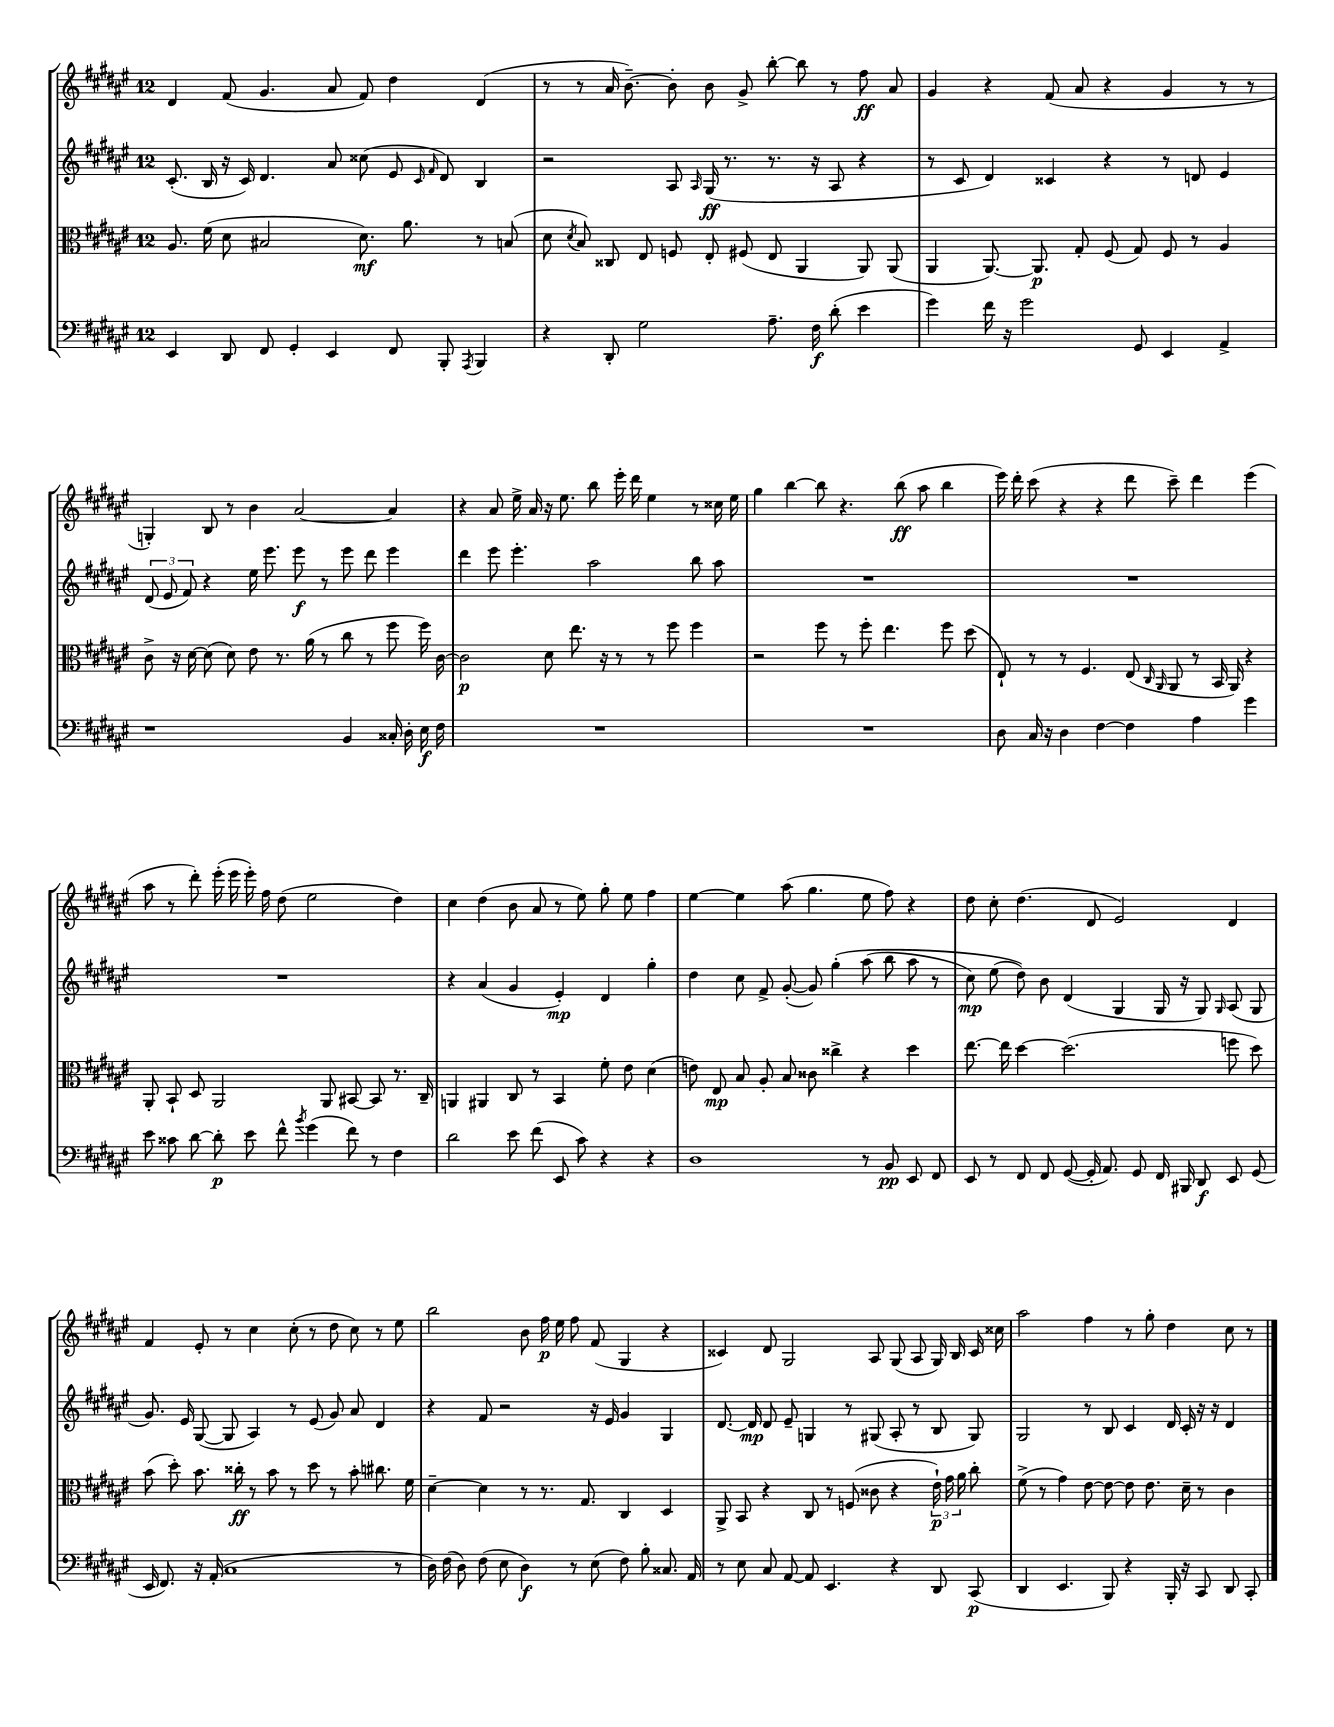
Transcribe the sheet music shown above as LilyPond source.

<<
\new StaffGroup <<
\new Staff = "s0" {
    \clef treble \key fis \major \once \override Staff.TimeSignature.style = #'single-digit \time 12/8
    \autoBeamOff dis'4 fis'8( gis'4. ais'8 fis'8) dis''4 dis'4( |
    r8 r8 ais'16 b'8.~--) b'8-. b'8 gis'8-> b''8~-. b''8 r8 fis''8\ff ais'8 |
    gis'4 r4 fis'8( ais'8 r4 gis'4 r8 r8 |
    g4-.) b8 r8 b'4 ais'2~ ais'4 |
    r4 ais'8 eis''16-> ais'16 r16 eis''8. b''8 eis'''16-. dis'''16 eis''4 r8 cisis''16 eis''16 |
    gis''4 b''4~ b''8 r4. b''8\ff( ais''8 b''4 |
    eis'''16) dis'''16-. cis'''8( r4 r4 dis'''8 cis'''8--) dis'''4 eis'''4( |
    ais''8 r8 dis'''8-.) eis'''16-.( eis'''16 eis'''16-.) fis''16 dis''8( eis''2 dis''4) |
    cis''4 dis''4( b'8 ais'8 r8 eis''8) gis''8-. eis''8 fis''4 |
    eis''4~ eis''4 ais''8( gis''4. eis''8 fis''8) r4 |
    dis''8 cis''8-. dis''4.( dis'8 eis'2) dis'4 |
    fis'4 eis'8-. r8 cis''4 cis''8-.( r8 dis''8 cis''8) r8 eis''8 |
    b''2 b'8 fis''16\p eis''16 fis''8 fis'8( gis4 r4 |
    cisis'4) dis'8 gis2 ais8 gis8( ais8 gis16) b16 cisis'16 cisis''16 |
    ais''2 fis''4 r8 gis''8-. dis''4 cis''8 r8 \bar "|." |
}
\new Staff = "s1" {
    \clef treble \key fis \major \once \override Staff.TimeSignature.style = #'single-digit \time 12/8
    \autoBeamOff cis'8.-.( b16 r16 cis'16) dis'4. ais'8 cisis''8( eis'8 \grace { cis'16 fis'16 } dis'8) b4 |
    r2 ais8 \grace { ais16 } gis16\ff( r8. r8. r16 ais8 r4 |
    r8 cis'8 dis'4) cisis'4 r4 r8 d'8 eis'4 |
    \tuplet 3/2 { dis'8( eis'8 fis'8) } r4 eis''16 eis'''8. eis'''8\f r8 eis'''8 dis'''8 eis'''4 |
    dis'''4 eis'''8 eis'''4.-. ais''2 b''8 ais''8 |
    R1. |
    R1. |
    R1. |
    r4 ais'4( gis'4 eis'4-.\mp) dis'4 gis''4-. |
    dis''4 cis''8 fis'8-> gis'8~-.( gis'8) gis''4-.\( ais''8( b''8 ais''8 r8 |
    cis''8\mp) eis''8( dis''8)\) b'8 dis'4( gis4 gis16 r16 gis8) \grace { gis16 } ais8( gis8 |
    gis'8.) eis'16 gis8~( gis8 ais4) r8 eis'8( gis'8) ais'8 dis'4 |
    r4 fis'8 r2 r16 eis'16 gis'4 gis4 |
    dis'8.~ dis'16\mp dis'8 eis'8-- g4 r8 gis8( ais8-. r8 b8 gis8) |
    gis2 r8 b8 cis'4 dis'16 cis'16-. r16 r16 dis'4 \bar "|." |
}
\new Staff = "s2" {
    \clef alto \key fis \major \once \override Staff.TimeSignature.style = #'single-digit \time 12/8
    \autoBeamOff ais8. fis'16( dis'8 bis2 dis'8.\mf) ais'8. r8 b8( |
    dis'8 \acciaccatura { dis'8 } b8) cisis8 eis8 f8 eis8-. fis8( eis8 ais,4 ais,8) ais,8( |
    ais,4 ais,8.~) ais,8.\p gis8-. fis8( gis8) fis8 r8 ais4 |
    cis'8-> r16 dis'16~ dis'8( dis'8) eis'8 r8. ais'16( r8 cis''8 r8 fis''8 fis''16) cis'16~ |
    cis'2\p dis'8 eis''8. r16 r8 r8 fis''8 fis''4 |
    r2 fis''8 r8 fis''8-. eis''4. fis''8 dis''8( |
    eis8-!) r8 r8 fis4. eis8( \grace { cis16 ais,16 } ais,8 r8 b,16 ais,16) r4 |
    ais,8-. b,8-! dis8 ais,2 ais,8 bis,8~ bis,8 r8. cis16-- |
    a,4 ais,4 cis8 r8 b,4 fis'8-. eis'8 dis'4( |
    e'8) eis8\mp b8 ais8-. b8 cisis'8 cisis''4-> r4 dis''4 |
    eis''8.~ eis''16 dis''4~ dis''2.( f''8 dis''8) |
    b'8( dis''8-.) b'8. cisis''16-.\ff r8 b'8 r8 dis''8 r8 b'8-. cis''8. fis'16 |
    dis'4~-- dis'4 r8 r8. gis8. cis4 dis4 |
    ais,8-> b,8 r4 cis8 r8 f8( cisis'8 r4 \tuplet 3/2 { eis'16-!\p) gis'16 ais'16 } cis''8-. |
    fis'8->( r8 gis'4) eis'8~ eis'8~ eis'8 eis'8. dis'16-- r8 cis'4 \bar "|." |
}
\new Staff = "s3" {
    \clef bass \key fis \major \once \override Staff.TimeSignature.style = #'single-digit \time 12/8
    \autoBeamOff eis,4 dis,8 fis,8 gis,4-. eis,4 fis,8 b,,8-. \acciaccatura { ais,,8 } b,,4 |
    r4 dis,8-. gis2 ais8.-- fis16\f dis'8-.( eis'4 |
    gis'4) fis'16 r16 gis'2 gis,8 eis,4 ais,4-> |
    r1 b,4 cisis16-. dis16-. eis16\f fis16 |
    R1. |
    R1. |
    dis8 cis16 r16 dis4 fis4~ fis4 ais4 gis'4 |
    eis'8 cisis'8 dis'8~ dis'8-.\p eis'8 fis'8-^ \acciaccatura { b'8 } gis'4( fis'8) r8 fis4 |
    dis'2 eis'8 fis'8( eis,8 cis'8) r4 r4 |
    dis1 r8 b,8\pp eis,8 fis,8 |
    eis,8 r8 fis,8 fis,8 gis,8~( gis,16-. ais,8.) gis,8 fis,16 bis,,16 dis,8\f eis,8 gis,8( |
    eis,16 fis,8.) r16 ais,16-.( cis1 r8 |
    dis16) fis16( dis8) fis8( eis8 dis4\f) r8 eis8( fis8) b8-. cisis8. ais,16 |
    r8 eis8 cis8 ais,8~ ais,8 eis,4. r4 dis,8 cis,8\p( |
    dis,4 eis,4. b,,8) r4 b,,16-. r16 cis,8 dis,8 cis,8-. \bar "|." |
}
>>
>>
\layout { \context { \Score \remove "Bar_number_engraver" } }
